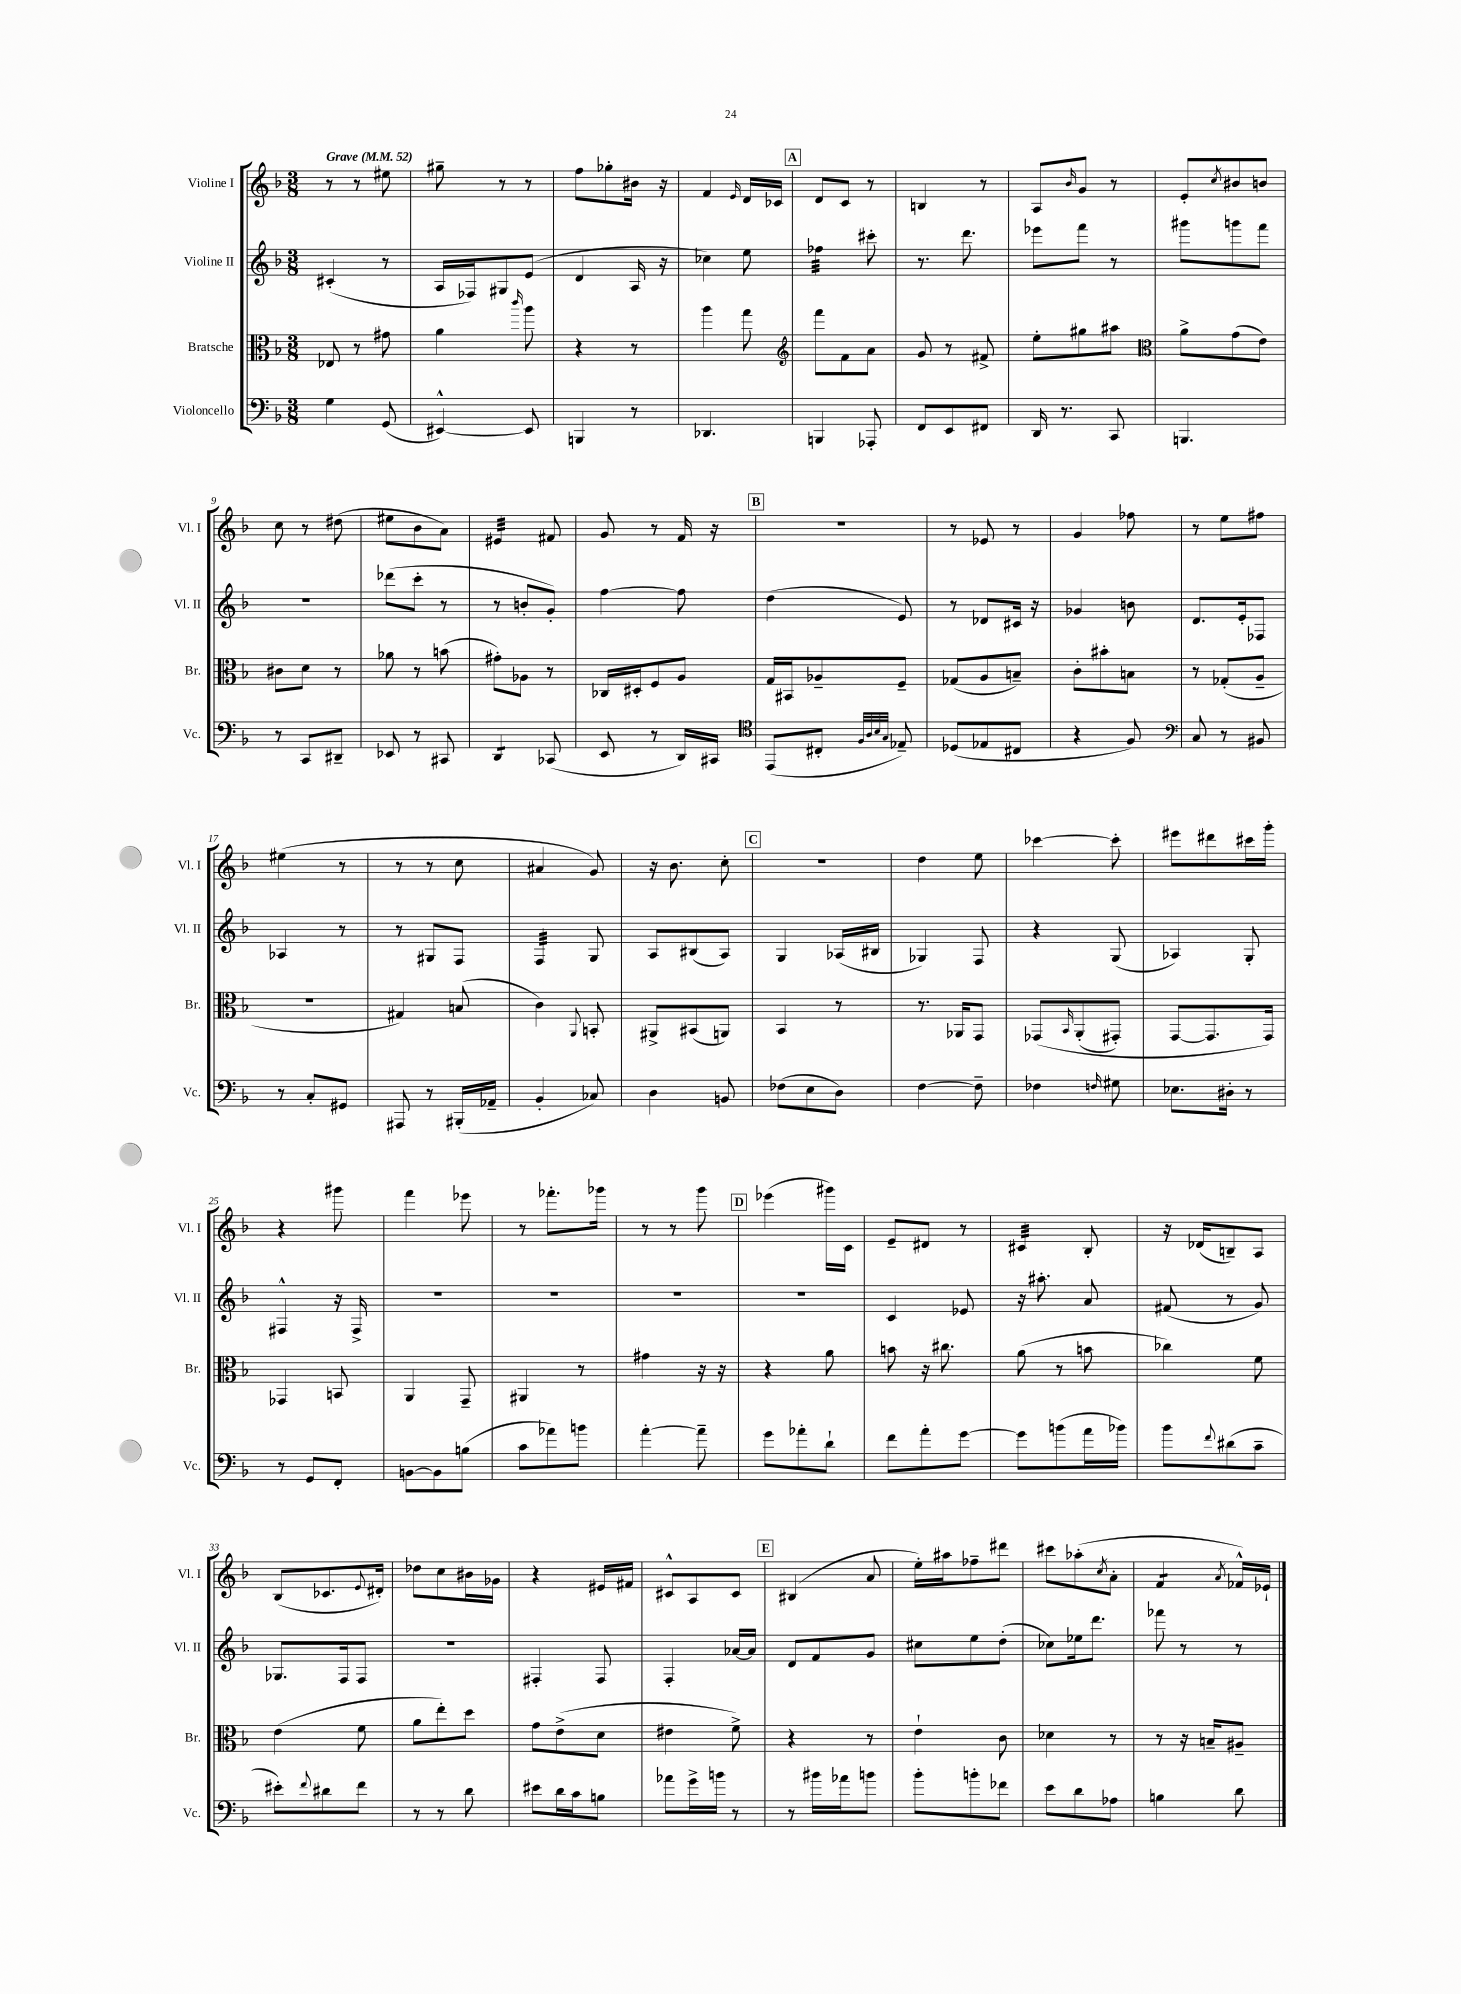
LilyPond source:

<<
\new StaffGroup <<
\new Staff = "s0" \with { instrumentName = "Violine I" shortInstrumentName = "Vl. I" } {
    \clef treble \key f \major \numericTimeSignature \time 3/8 \tempo "Grave" 4 = 52
    r8 r8 eis''8 |
    gis''8-- r8 r8 |
    f''8 ges''8-. bis'16 r16 |
    f'4 \grace { e'16 } d'16 ces'16 |
    \mark \markup { \box "A" } d'8 c'8 r8 |
    b4 r8 |
    a8 \grace { bes'16 } g'8 r8 |
    e'8-. \acciaccatura { c''8 } bis'8 b'8 |
    c''8 r8 dis''8( |
    eis''8 bes'8 a'8) |
    eis'4:32 fis'8 |
    g'8 r8 f'16 r16 |
    \mark \markup { \box "B" } R4. |
    r8 ees'8 r8 |
    g'4 fes''8 |
    r8 e''8 fis''8 |
    eis''4( r8 |
    r8 r8 c''8 |
    ais'4 g'8) |
    r16 bes'8. c''8-. |
    \mark \markup { \box "C" } R4. |
    d''4 e''8 |
    ces'''4~ ces'''8-. |
    eis'''8 dis'''8 cis'''16 g'''16-. |
    r4 gis'''8 |
    f'''4 ees'''8 |
    r8 fes'''8.-. ges'''16 |
    r8 r8 g'''8 |
    \mark \markup { \box "D" } ees'''4( gis'''16) c'16 |
    e'8-- dis'8 r8 |
    cis'4:32 bes8-. |
    r16 des'16( b8--) a8 |
    bes8( ces'8. \appoggiatura { e'8 } dis'16-.) |
    des''8 c''8 bis'16 ges'16 |
    r4 eis'16 fis'16 |
    cis'8-^ a8 cis'8 |
    \mark \markup { \box "E" } bis4( a'8 |
    e''16-.) ais''16 fes''8-- dis'''8 |
    cis'''8 aes''8-.( \acciaccatura { c''8 } a'8-. |
    f'4:8 \acciaccatura { a'8 } fes'16-^) ees'16-! \bar "|." |
}
\new Staff = "s1" \with { instrumentName = "Violine II" shortInstrumentName = "Vl. II" } {
    \clef treble \key f \major \numericTimeSignature \time 3/8
    cis'4-.( r8 |
    a16 fes16) gis8 e'8( |
    d'4 a16 r16 |
    ces''4) e''8 |
    \mark \markup { \box "A" } fes''4:32 cis'''8-. |
    r8. d'''8. |
    ees'''8 f'''8 r8 |
    gis'''8 g'''8 f'''8 |
    R4. |
    des'''8( c'''8-. r8 |
    r8 b'8-. g'8-.) |
    f''4~ f''8 |
    \mark \markup { \box "B" } d''4( e'8) |
    r8 des'8 cis'16 r16 |
    ges'4 b'8 |
    d'8. e'16-. fes8 |
    aes4 r8 |
    r8 gis8 f8 |
    f4:32 g8 |
    a8 bis8( a8) |
    \mark \markup { \box "C" } g4 aes16( bis16 |
    ges4) f8 |
    r4 g8( |
    aes4) g8-. |
    fis4-^ r16 fis16-> |
    R4. |
    R4. |
    R4. |
    \mark \markup { \box "D" } R4. |
    c'4 ees'8 |
    r16 ais''8.-. a'8 |
    fis'8( r8 g'8) |
    ges8. f16 f8 |
    R4. |
    fis4-. fis8 |
    f4-. aes'16~ aes'16 |
    \mark \markup { \box "E" } d'8 f'8 g'8 |
    cis''8 e''8 d''8-.( |
    ces''8) ees''16 d'''8. |
    fes'''8 r8 r8 \bar "|." |
}
\new Staff = "s2" \with { instrumentName = "Bratsche" shortInstrumentName = "Br." } {
    \clef alto \key f \major \numericTimeSignature \time 3/8
    ees8 r8 gis'8 |
    a'4 \grace { c'''16 } a''8 |
    r4 r8 |
    a''4 g''8 |
    \mark \markup { \box "A" } \clef treble f'''8 f'8 a'8 |
    g'8 r8 fis'8-> |
    e''8-. gis''8 ais''8 |
    \clef alto a'8-> g'8( e'8) |
    cis'8 d'8 r8 |
    aes'8 r8 b'8( |
    gis'8-.) aes8 r8 |
    ces16 dis16-. f8 a8 |
    \mark \markup { \box "B" } g16 bis,16 aes8-- f8-- |
    ges8( a8 b8--) |
    c'8-. bis'8-. b8 |
    r8 ges8-.( a8-- |
    R4. |
    gis4) b8( |
    c'4) \appoggiatura { a,8 } b,8-. |
    ais,8-> bis,8( a,8) |
    \mark \markup { \box "C" } bes,4 r8 |
    r8. aes,16 g,8 |
    ges,8\( \grace { bes,16 } a,8-.( gis,8-.) |
    g,8~ g,8. g,16\) |
    ges,4 b,8 |
    a,4 g,8-- |
    ais,4 r8 |
    gis'4 r16 r16 |
    \mark \markup { \box "D" } r4 a'8 |
    b'8 r16 cis''8. |
    a'8( r8 b'8 |
    ces''4) f'8 |
    e'4( f'8 |
    a'8 e''8-.) d''8 |
    g'8 e'8->( d'8 |
    eis'4 f'8->) |
    \mark \markup { \box "E" } r4 r8 |
    e'4-! c'8 |
    des'4 r8 |
    r8 r16 b16-- ais8-- \bar "|." |
}
\new Staff = "s3" \with { instrumentName = "Violoncello" shortInstrumentName = "Vc." } {
    \clef bass \key f \major \numericTimeSignature \time 3/8
    g4 g,8( |
    eis,4~-^) eis,8 |
    b,,4 r8 |
    des,4. |
    \mark \markup { \box "A" } b,,4 aes,,8-. |
    f,8 e,8 fis,8 |
    d,16 r8. c,8 |
    b,,4. |
    r8 c,8 dis,8-- |
    ees,8 r8 cis,8 |
    d,4:8 ces,8( |
    e,8 r8 d,16) cis,16 |
    \mark \markup { \box "B" } \clef tenor e,8( cis8-. \grace { f32 a32 bes32 g32 } ees8--) |
    des8( ees8 cis8 |
    r4 f8) |
    \clef bass c8 r8 bis,8 |
    r8 c8-. gis,8 |
    ais,,8 r8 bis,,16-.( aes,16-- |
    bes,4-. ces8) |
    d4 b,8 |
    \mark \markup { \box "C" } fes8( e8 d8) |
    f4~ f8-- |
    fes4 \grace { f16 } gis8 |
    ees8. dis16-. r8 |
    r8 g,8 f,8-. |
    b,8~ b,8 b8( |
    c'8 aes'8) b'8 |
    a'4~-. a'8-- |
    \mark \markup { \box "D" } g'8 aes'8-. d'8-! |
    f'8 a'8-. g'8~ |
    g'8 b'8( a'16 bes'16) |
    bes'8 \appoggiatura { f'8 } dis'8( c'8-- |
    eis'8-.) \appoggiatura { f'8 } dis'8 f'8 |
    r8 r8 d'8 |
    eis'8 d'16 c'16 b8 |
    aes'8 g'16-> b'16 r8 |
    \mark \markup { \box "E" } r8 bis'16 aes'16 b'8 |
    bes'8-. b'8-. fes'8 |
    e'8 d'8 aes8 |
    b4 d'8 \bar "|." |
}
>>
>>
